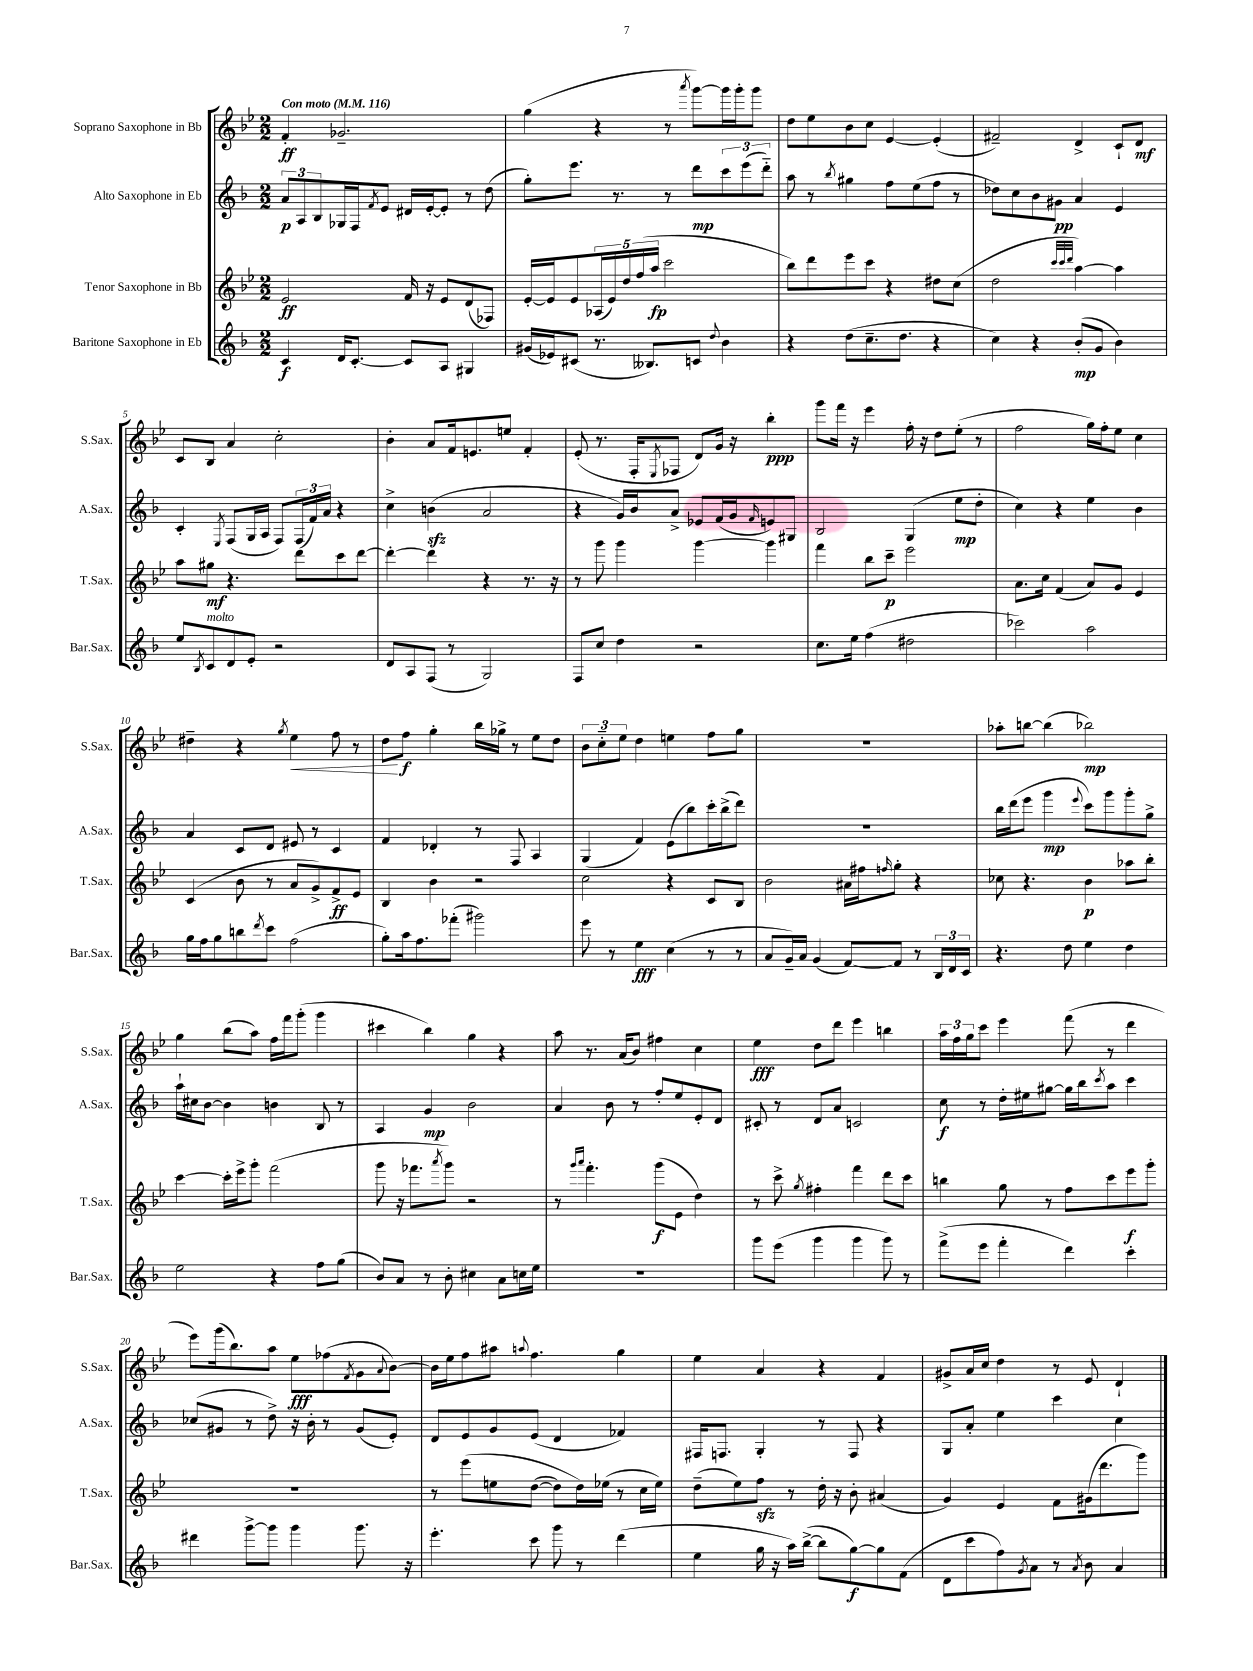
<<
\new StaffGroup <<
\new Staff = "s0" \with { instrumentName = "Soprano Saxophone in Bb" shortInstrumentName = "S.Sax." } {
    \clef treble \key bes \major \numericTimeSignature \time 2/2 \tempo "Con moto" 4 = 116
    f'4-.\ff ges'2.-- |
    g''4( r4 r8 \acciaccatura { a'''8 } g'''8~) g'''16 g'''16-. g'''8 |
    d''8 ees''8 bes'8 c''8 ees'4~ ees'4-.( |
    fis'2--) d'4-> c'8-! d'8\mf |
    c'8 bes8 a'4 c''2-. |
    bes'4-. a'8 f'16 e'8. e''8 f'4-. |
    ees'8-.( r8. f16-. \acciaccatura { ees8 } fes8 d'8) g'16 r16 bes''4-.\ppp |
    g'''8 f'''16 r16 ees'''4 f''16-. r16 d''8 ees''8-.( r8 |
    f''2 g''16) f''16-. ees''8 c''4 |
    dis''4-- r4 \acciaccatura { g''8 } ees''4\< f''8 r8 |
    d''8\! f''8\f g''4-. bes''16 ges''16-> r8 ees''8 d''8 |
    \tuplet 3/2 { bes'8 c''8-_ ees''8 } d''4 e''4 f''8 g''8 |
    R1 |
    aes''8-. b''8~ b''4( bes''2\mp) |
    g''4 bes''8( a''8) f''16 f'''16 g'''8-.( g'''4 |
    cis'''4 bes''4) g''4 r4 |
    a''8 r8. a'16( bes'8) fis''4 c''4 |
    ees''4\fff d''8 d'''8 ees'''4 b''4 |
    \tuplet 3/2 { a''16 f''16 g''16 } c'''8 ees'''4 f'''8( r8 d'''4 |
    ees'''8) g'''16( bes''8.) a''8 ees''8\fff fes''8( \acciaccatura { f'8 } g'8 \appoggiatura { a'8 } bes'8~) |
    bes'16 ees''16 f''8 ais''8 \appoggiatura { a''8 } f''4. g''4 |
    ees''4 a'4 r4 f'4 |
    gis'8-> a'16 c''16 d''4 r8 ees'8 d'4-! \bar "|." |
}
\new Staff = "s1" \with { instrumentName = "Alto Saxophone in Eb" shortInstrumentName = "A.Sax." } {
    \clef treble \key f \major \numericTimeSignature \time 2/2
    \tuplet 3/2 { a'8\p a8 bes8 } ges16 f16 \acciaccatura { f'8 } e'8 dis'16 e'16~-. e'8-. r8 d''8( |
    g''8-.) e'''8. r8. r8 d'''8\mp \tuplet 3/2 { c'''8 e'''8( d'''8-_) } |
    a''8 r8 \acciaccatura { bes''8 } gis''4 f''8 e''8( f''8 r8 |
    des''8) c''8 bes'8 gis'8\pp a'4 e'4 |
    c'4-. \acciaccatura { e8 } f8( g16 a16 f8) \tuplet 3/2 { f16( f'16) a'16 } r4 |
    c''4-> b'4\sfz( a'2 |
    r4 g'16) bes'16 a'8-> ees'8 f'16( g'16 \grace { f'16 } e'8) gis8 |
    bes2 g4( e''8\mp d''8-. |
    c''4) r4 e''4 bes'4 |
    a'4 c'8 d'8 eis'8 r8 c'4 |
    f'4 des'4-. r8 f8 a4 |
    g4( f'4) e'8( bes''8) c'''16-. bes''16->( d'''8) |
    R1 |
    bes''16 d'''16( e'''8 g'''4\mp \appoggiatura { e'''8 } c'''8) g'''8 g'''8-. g''8-> |
    a''16-! cis''16 bes'8~ bes'4 b'4 bes8 r8 |
    a4 g'4\mp bes'2 |
    a'4 bes'8 r8 f''8-. e''8 e'8-. d'8 |
    cis'8-. r8 d'8 a'8 c'2 |
    c''8\f r8 d''16-. eis''16 gis''8~ gis''16 bes''16 \acciaccatura { c'''8 } a''8 c'''4 |
    ces''8( gis'8 r8 d''8->) r16 bes'16-. r8 gis'8( e'8-.) |
    d'8 e'8 g'8 e'8( d'4 fes'4) |
    fis16 f8. g4-. r8 f8 r4 |
    g8 a'8-. e''4 c'''4 c''4 \bar "|." |
}
\new Staff = "s2" \with { instrumentName = "Tenor Saxophone in Bb" shortInstrumentName = "T.Sax." } {
    \clef treble \key bes \major \numericTimeSignature \time 2/2
    ees'2\ff f'16 r16 ees'8 d'8( fes8) |
    ees'16~-. ees'16 ees'8 \tuplet 5/4 { aes16( ees'16) d''16 f''16( a''16\fp } c'''2 |
    bes''8) d'''8 ees'''8 c'''8 r4 dis''8 c''8( |
    d''2 \grace { c'''32 c'''32 d'''32 } a''4~) a''4 |
    a''8 gis''8\mf r4. d'''8 c'''8 d'''8~ |
    d'''4~-. d'''4 r4 r8. r16 |
    r8 g'''8 g'''4 g'''4~ g'''4 |
    f'''4 bes''8 c'''8--\p ees'''2 |
    a'8. c''16 f'4( a'8) g'8 ees'4 |
    c'4( bes'8 r8 a'8 g'8->) f'8->\ff ees'8 |
    bes4 bes'4 r2 |
    c''2 r4 c'8 bes8 |
    bes'2 ais'16 fis''16 \grace { f''16 } g''8-. r4 |
    ces''8 r4. bes'4\p aes''8 bes''8-. |
    c'''4~ c'''16-. ees'''16-> g'''8-. f'''2( |
    g'''8 r16 fes'''8. \acciaccatura { a'''8 } g'''8) r2 |
    r8 \grace { g'''16 a'''16 } f'''4.-. g'''8\f( ees'8 d''4) |
    r8 c'''8-> \acciaccatura { g''8 } fis''4-. f'''4 d'''8 c'''8 |
    b''4 g''8 r8 f''8 c'''8 ees'''8\f g'''8-. |
    R1 |
    r8 ees'''8\( e''8 d''8~( d''8) d''16\) ees''16( r8 c''16 ees''16) |
    d''8--( ees''8) f''8\sfz r8 d''16-. r16 bes'8-. ais'4( |
    g'4) ees'4 f'8 gis'16( d'''8. g'''8) \bar "|." |
}
\new Staff = "s3" \with { instrumentName = "Baritone Saxophone in Eb" shortInstrumentName = "Bar.Sax." } {
    \clef treble \key f \major \numericTimeSignature \time 2/2
    c'4\f d'16 c'8.~-. c'8 a8 gis4 |
    gis'16( ees'16) cis'8( r8. beses8.) c'8 \appoggiatura { d''8 } bes'4 |
    r4 d''8( c''8.-- d''8. r4 |
    c''4) r4 bes'8-.\mp( g'8 bes'4) |
    e''8 \acciaccatura { bes8 } c'8^\markup { \italic "molto" } d'8 e'8-. r2 |
    d'8 a8 f8( r8 g2) |
    f8 c''8 d''4 r2 |
    c''8. e''16 f''4( dis''2 |
    ces'''2) a''2 |
    g''16 f''16 g''8 b''8 \acciaccatura { d'''8 } c'''8 f''2( |
    g''8-.) a''16 f''8. fes'''8-.( gis'''2) |
    e'''8 r8 e''4\fff c''4( r8 r8 |
    a'8 g'16--) a'16 g'4( f'8~) f'8 r8 \tuplet 3/2 { bes16 d'16 c'16 } |
    r4. d''8 e''4 d''4 |
    e''2 r4 f''8 g''8( |
    bes'8) a'8 r8 bes'8-. cis''4 a'8 c''16 e''16 |
    R1 |
    g'''8 e'''8( g'''4 g'''4 g'''8) r8 |
    f'''8->( e'''8 f'''4-. d'''4) c'''4-. |
    dis'''4 g'''8~-> g'''8 g'''4 g'''8. r16 |
    e'''4.-. c'''8 g'''8 r8 d'''4( |
    e''4 g''16 r16 a''16) bes''16~->( bes''8 g''8~\f) g''8 f'8( |
    d'8 c'''8 f''8) \acciaccatura { g'8 } a'8 r8 \acciaccatura { a'8 } bes'8 a'4 \bar "|." |
}
>>
>>
